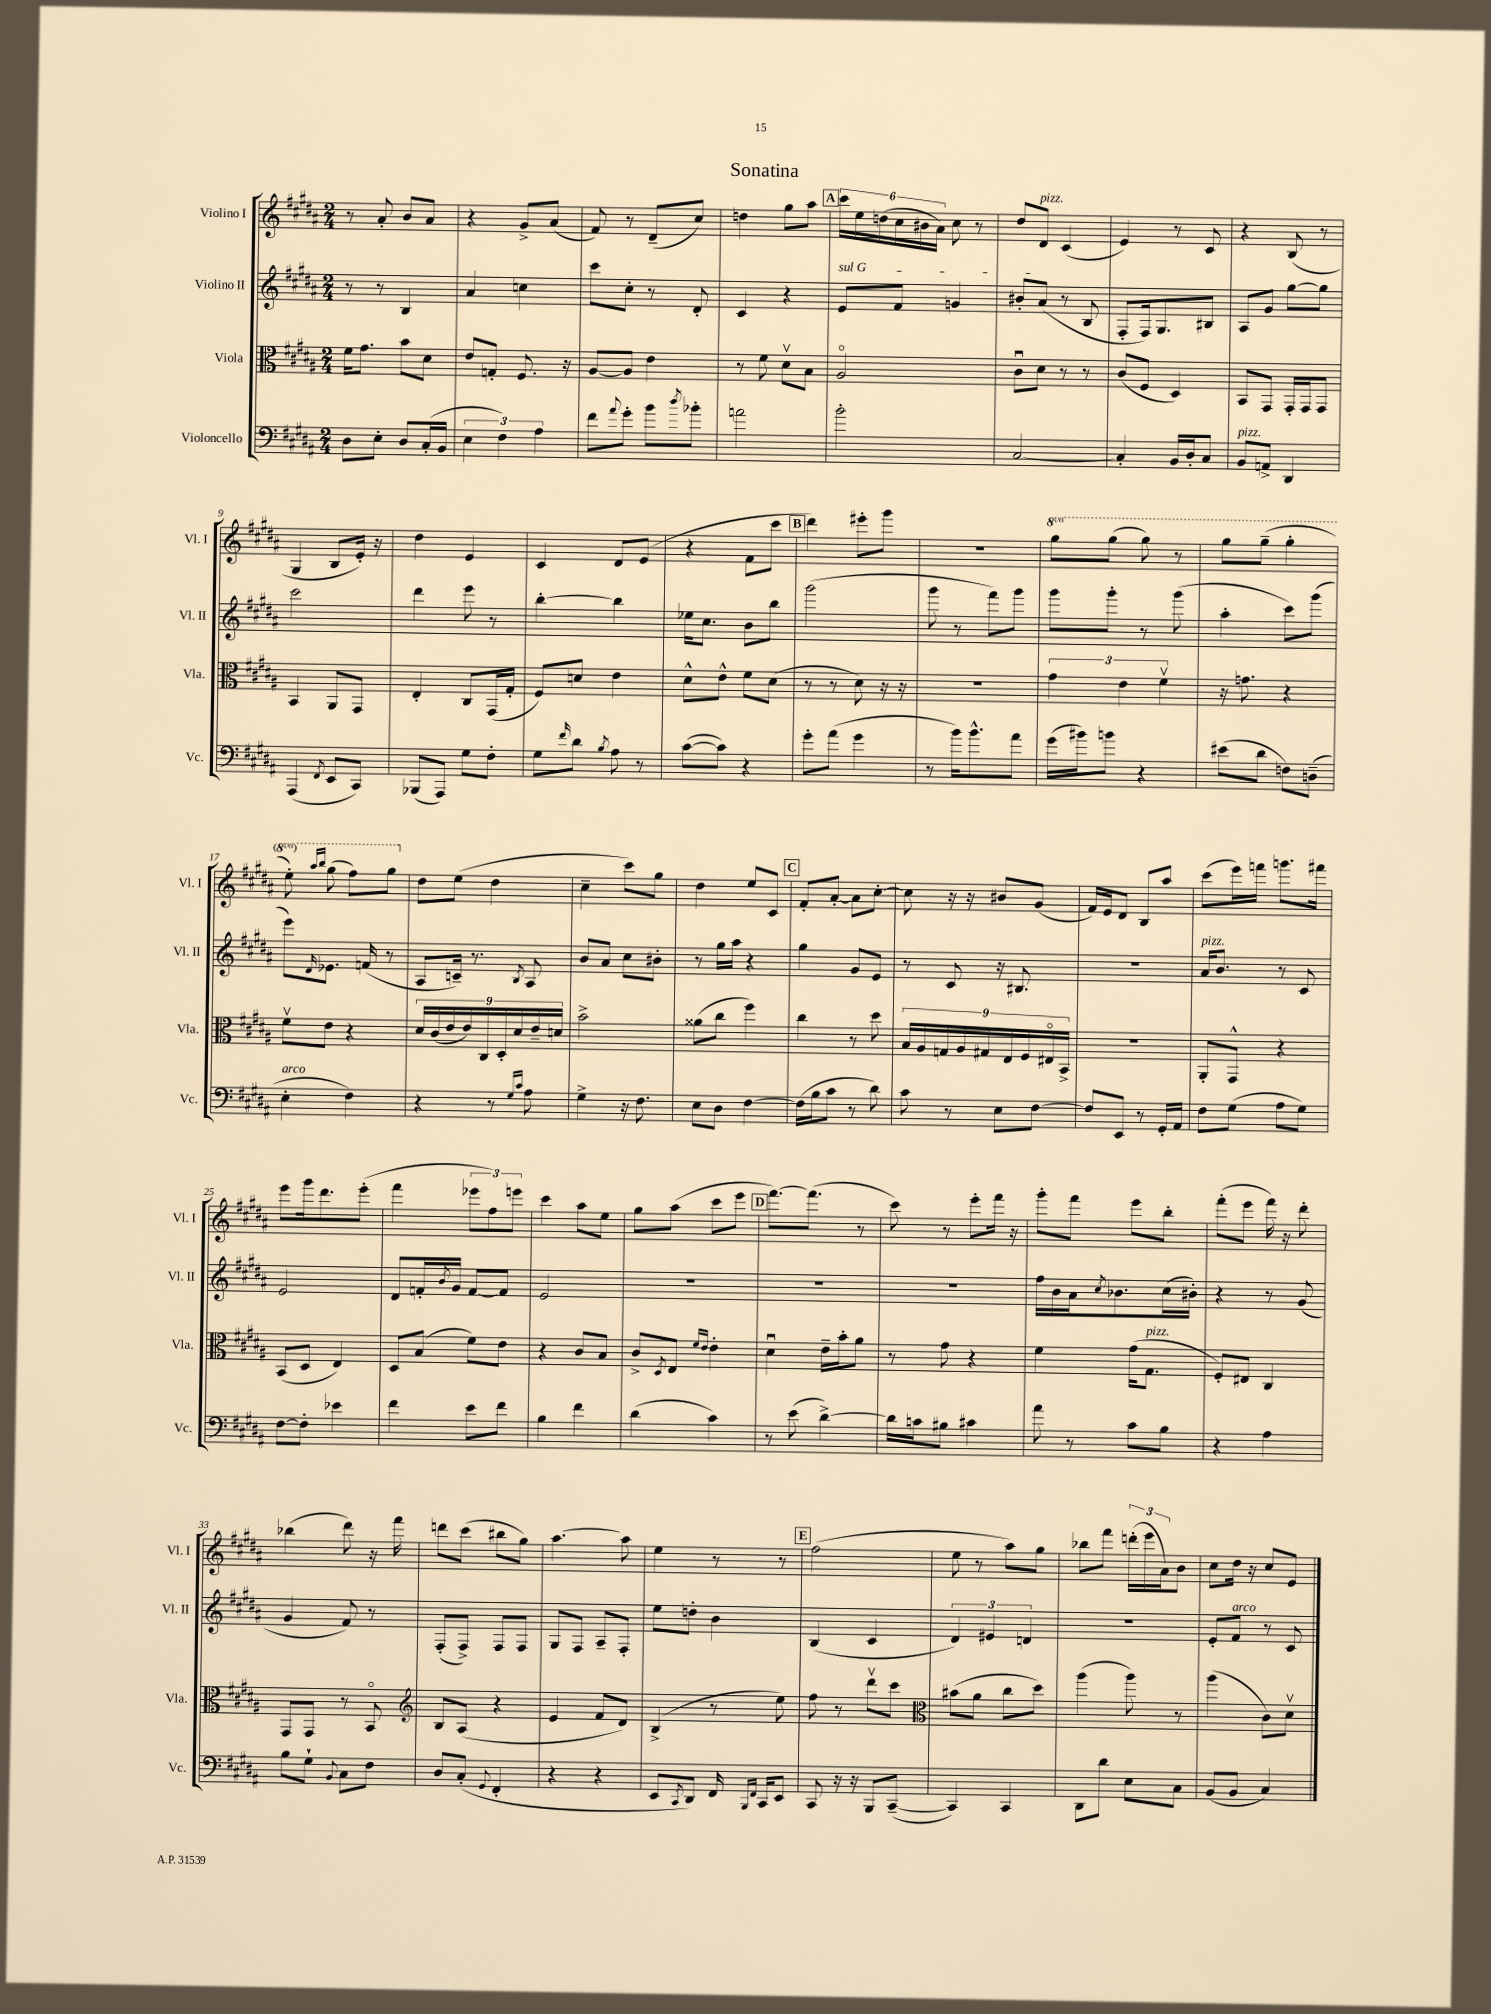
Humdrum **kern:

**kern	**kern	**kern	**kern
*part4	*part3	*part2	*part1
*staff4	*staff3	*staff2	*staff1
*I"Violoncello	*I"Viola	*I"Violino II	*I"Violino I
*I'Vc.	*I'Vla.	*I'Vl. II	*I'Vl. I
*clefF4	*clefC3	*clefG2	*clefG2
*k[f#c#g#d#a#]	*k[f#c#g#d#a#]	*k[f#c#g#d#a#]	*k[f#c#g#d#a#]
*M2/4	*M2/4	*M2/4	*M2/4
=1	=1	=1	=1
8D#\L	16f#\KL	8r	8r
.	8.g#\J	.	.
8E'\J	.	8r	8a#'/
8D#/L	8b\L	4B/	8b/L
(16C#'/L	8d#\J	.	8a#/J
16BB/JJ	.	.	.
=2	=2	=2	=2
6E\	8e/L	4a#/	4r
.	8Gn'/J	.	.
6F#\)	.	.	.
.	8.F#/	4ccn\	8g#^/L
6A#\	.	.	.
.	.	.	(8a#/J
.	16r	.	.
=3	=3	=3	=3
8f#\L	[8A#/L	8ccc#\L	8f#/)
8qqa#/	.	.	.
8g#'\J	8A#/J]	8cc#'\J	8r
8b\L	4e\	8r	(8d#~/L
8qdd#/	.	.	.
8b-X'\J	.	8d#'/	8cc#/J)
=4	=4	=4	=4
2an\	8r	4c#/	4ddn\
.	8f#\	.	.
.	8d#v\L	4r	8gg#\L
.	8B\J	.	8aa#\J
!!LO:REH:place=s1:t=A
=5	=5	=5	=5
!	!	!LO:TX:a:i:t=sul G	!
2b'\	2A#/	8e/L	24ccc#\LL
.	.	.	24ee\
.	.	.	(24ddn\
.	.	8f#/J	24cc#\
.	.	.	24b#X\
.	.	.	24a#\JJ)
.	.	4gn/	8cc#\
.	.	.	8r
=6	=6	=6	=6
[2C#/	8c#u\L	8b#X'/L	8dd#/L
!	!	!	!LO:TX:a:i:t=pizz.
.	8d#\J	(8a#/J	8d#/J
.	8r	8r	(4c#/
.	8r	8B/	.
=7	=7	=7	=7
4C#'/]	(8c#/L	8F#'/L	4e/)
.	8F#/J	16F#/k)	.
.	.	8.G#/	.
16BB/LL	4D#/)	.	8r
16D#'/J	.	.	.
8C#/J	.	8B#X/J	8c#/
=8	=8	=8	=8
!LO:TX:a:i:t=pizz.	!	!	!
8BB/L	8BB/L	8A#/L	4r
8AAn^/J	8GG#/J	8g#/J	.
4DD#/	16GG#'/LL	[8gg#\L	(8B/
.	16GG#/J	.	.
.	8GG#/J	8gg#\J]	8r
!!LO:LB:g=z
=9	=9	=9	=9
(4AAA#/	4BB/	2ccc#\	4G#/
8qFF#/	.	.	.
8EE/L	8AA#/L	.	8B/L
8CC#/J)	8GG#/J	.	16e'/Jk)
.	.	.	16r
=10	=10	=10	=10
(8BBB-X/L	4E'/	4ddd#\	4dd#\
8AAA#/J)	.	.	.
8G#\L	8C#/L	8eee\	4e/
8F#'\J	(16GG#/L	8r	.
.	16G#'/JJ	.	.
=11	=11	=11	=11
8G#\L	8F#/L)	[4bb'\	4c#/
16qqf#/	.	.	.
8d#\J	8dn/J	.	.
8qB/	.	.	.
8A#\	4e\	4bb\]	8d#/L
8r	.	.	(8e/J
=12	=12	=12	=12
([8c#\L	8d#^^\L	16ee-X\KL	4r
.	.	8.cc#\J	.
8c#\J])	8e^^\J	.	.
4r	8f#\L	8b\L	8f#\L
.	(8d#\J	8bb\J	8ccc#\J
!!LO:REH:place=s1:t=B
=13	=13	=13	=13
8g#'\L	8r	(2ggg#\	4ddd#\)
(8a#\J	8r	.	.
4g#\	8d#\)	.	8eee#X'\L
.	16r	.	8ggg#\J
.	16r	.	.
=14	=14	=14	=14
8r	2r	8ggg#\	2r
16b\KL)	.	8r	.
8.b^^\	.	.	.
.	.	8fff#\L)	.
8a#\J	.	8ggg#\J	.
=15	=15	=15	=15
*	*	*	*8va
(16g#\LL	6g#\	8ggg#\L	8ggg#\L
16b#X\J)	.	.	.
8bn\J	.	8ggg#'\J	(8ggg#\J
.	6e\	.	.
4r	.	8r	8ggg#\)
.	6f#v\	.	.
.	.	(8ggg#\	8r
=16	=16	=16	=16
(8e#X\L	16r	4aa#'\	8ggg#\L
.	8.gn\	.	.
8d#\J	.	.	(8ggg#~\J
8Fn\L)	4r	8ccc#\L)	4ggg#'\
(8Dn~\J	.	(8ggg#\J	.
!!LO:LB:g=z
=17	=17	=17	=17
!LO:TX:a:i:t=arco	!	!	!
4E'\	8f#v\L	8eee\L)	8eee'\)
.	.	.	16qqaaa#/LL
.	.	16qqd#/	16qqbbb/JJ
.	8e\J	8.e-X\J	(8ggg#\
4F#\)	4r	.	8fff#\L)
.	.	(16fn/	.
.	.	8r	8ggg#\J
=18	=18	=18	=18
*	*	*	*X8va
4r	18d#/LL	8A#/L	8dd#\L
.	(18c#/	.	.
.	18e/	.	.
.	.	16cn~/Jk)	(8ee\J
.	18e/)	.	.
.	.	8.r	.
.	18C#/	.	.
8r	.	.	4dd#\
.	18D#'/	.	.
.	18d#/	.	.
16qqG#/LL	.	.	.
16qqc#/JJ	.	8qB/	.
8A#\	.	8A#/	.
.	18e~/	.	.
.	18dn/JJ	.	.
=19	=19	=19	=19
4G#^\	2b^\	8b/L	4cc#~\
.	.	8a#/J	.
16r	.	8cc#\L	8ccc#\L)
8.F#\	.	.	.
.	.	8b#X'\J	8gg#\J
=20	=20	=20	=20
8E\L	(8a##X\L	8r	4dd#\
8D#\J	8cc#\J	16gg#\LL	.
.	.	16aa#\JJ	.
[4F#\	4ff#\)	4r	8ee/L
.	.	.	8c#/J
!!LO:REH:place=s1:t=C
=21	=21	=21	=21
(16F#\LL]	4cc#\	4gg#\	8f#'/L
16B\J	.	.	.
8c#\J	.	.	[8a#'/J
8r	8r	8g#/L	8a#\L]
8d#\)	8dd#\	8e/J	[8cc#'\J
=22	=22	=22	=22
8c#\	18B/LL	8r	8cc#\]
.	18A#/	.	.
.	18Gn/	.	.
8r	.	8c#/	16r
.	18A#/	.	.
.	.	.	16r
.	18G#X/	.	.
8E\L	.	16r	8b#X/L
.	18E/	.	.
.	.	8.B#X/	.
.	18F#/	.	.
[8F#\J	.	.	(8g#/J
.	18E#X/	.	.
.	18BB^/JJ	.	.
=23	=23	=23	=23
8F#/L]	2r	2r	16f#/LL)
.	.	.	16e/J
8EE/J	.	.	8d#/J
8r	.	.	8B/L
16GG#'/LL	.	.	8aa#/J
16AA#/JJ	.	.	.
=24	=24	=24	=24
!	!	!LO:TX:a:i:t=pizz.	!
8F#\L	8AA#'/L	16a#/KL	(8ccc#\L
.	.	8.b/J	.
(8G#\J	8GG#^^/J	.	16eee\L)
.	.	.	16fffn\JJ
8A#\L	4r	8r	8.gggn\L
8G#\J)	.	8c#/	.
.	.	.	16fff#X\Jk
!!LO:LB:g=z
=25	=25	=25	=25
[8F#\L	(8BB/L	2e/	8eee\L
8F#'\J]	8D#/J	.	16ggg#\k
.	.	.	8.ddd#\
4e-X\	4E/)	.	.
.	.	.	(8eee'\J
=26	=26	=26	=26
4f#\	8D#/L	8d#/L	4fff#\
.	(8B/J	16fn'/L	.
.	.	8qb/	.
.	.	16g#/JJ	.
8e\L	8f#\L)	[8f/L	12eee-X\L
.	.	.	12ff#\)
8f#\J	8e\J	8f/J]	.
.	.	.	12eeen\J
=27	=27	=27	=27
4B\	4r	2e/	4ccc#\
4f#\	8c#/L	.	8aa#\L
.	8B/J	.	8ee\J
=28	=28	=28	=28
(4d#\	8c#^/L	2r	8gg#\L
.	8qD#/	.	.
.	8E/J	.	(8aa#\J
.	16qqf#/LL	.	.
.	16qqe/JJ	.	.
4c#\)	4e'\	.	8ccc#\L
.	.	.	8eee\J
!!LO:REH:place=s1:t=D
=29	=29	=29	=29
8r	4d#u\	2r	[8.fff#\L)
(8e\	.	.	.
.	.	.	(8.fff#\J]
[4d#^\)	16e~\LL	.	.
.	16b'\J	.	.
.	8a#\J	.	8r
=30	=30	=30	=30
16d#\LL]	8r	2r	8ccc#\)
16cn\J	.	.	.
8B#X\J	8g#\	.	8r
4c#X\	4r	.	8eee'\L
.	.	.	16fff#\Jk
.	.	.	16r
=31	=31	=31	=31
8a#\	4f#\	16ff#\LL	8ggg#'\L
.	.	16b\	.
8r	.	16a#\J	8fff#\J
.	.	8qcc#/	.
.	.	8.b-X\	.
8c#\L	(16g#\KL	.	8eee\L
!	!LO:TX:a:i:t=pizz.	!	!
.	8.G#\J	.	.
8B\J	.	(16cc#\L	8bb'\J
.	.	16b#X'\JJ)	.
=32	=32	=32	=32
4r	8F#'/L)	4r	(8fff#'\L
.	8E#X/J	.	8eee\J
4A#\	4C#/	8r	16fff#\)
.	.	.	16r
.	.	(8g#/	8ddd#'\
!!LO:LB:g=z
=33	=33	=33	=33
8B\L	8GG#/L	4g#/	(4bb-X\
8G#`\J	8GG#/J	.	.
8qqBB/	.	.	.
8C#\L	8r	8f#/)	8ddd#\)
8F#\J	8BB/	8r	16r
.	.	.	16fff#\
=34	=34	=34	=34
*	*clefG2	*	*
8D#/L	8B/L	(8F#'/L	8dddn\L
(8C#'/J	(8A#/J	8F#^/J)	(8ccc#\J
8qqGG#/	.	.	.
4FF#'/	4r	8F#/L	8bb#X\L
.	.	8F#/J	8gg#\J)
=35	=35	=35	=35
4r	4e/	8G#/L	[4.aa#\
.	.	8F#/J	.
4r	8f#/L	8A#~/L	.
.	8d#/J)	8F#'/J	8aa#\]
=36	=36	=36	=36
8EE/L	(4B^/	8ee\L	4ee\
8qCC#/	.	.	.
8DD#/J)	.	8ddn'\J	.
16FF#/	8r	4b\	8r
16qqBBB/LL	.	.	.
16qqFF#/JJ	.	.	.
16CC#/KL	.	.	.
8EE/J	8ee\)	.	8r
!!LO:REH:place=s1:t=E
=37	=37	=37	=37
8CC#/	8ff#\	(4B/	(2ff#\
16r	8r	.	.
16r	.	.	.
8BBB/L	8ddd#v\L	4c#/	.
([8CC#~/J	8ccc#\J	.	.
=38	=38	=38	=38
*	*clefC3	*	*
4CC#/])	(8b#X\L	6d#/)	8ee\
.	8a#\J	.	8r
.	.	6e#X/	.
4CC#/	8cc#\L	.	8aa#\L)
.	.	6dn/	.
.	8dd#\J)	.	8gg#\J
=39	=39	=39	=39
8DD#\L	(4aa#\	2r	8bb-X\L
8d#\J	.	.	8fff#\J
8E\L	8aa#\)	.	(24dddn'\LL
.	.	.	24eee\
.	.	.	24a#\J)
8C#\J	8r	.	8b\J
=40	=40	=40	=40
(8BB/L	(4aa#\	8e'/L	8cc#\L
!	!	!LO:TX:a:i:t=arco	!
8BB/J	.	8f#/J	16dd#\Jk
.	.	.	16r
4C#/)	8c#\L)	8r	8cc#/L
.	8d#v\J	8c#/	8e/J
==	==	==	==
*-	*-	*-	*-
